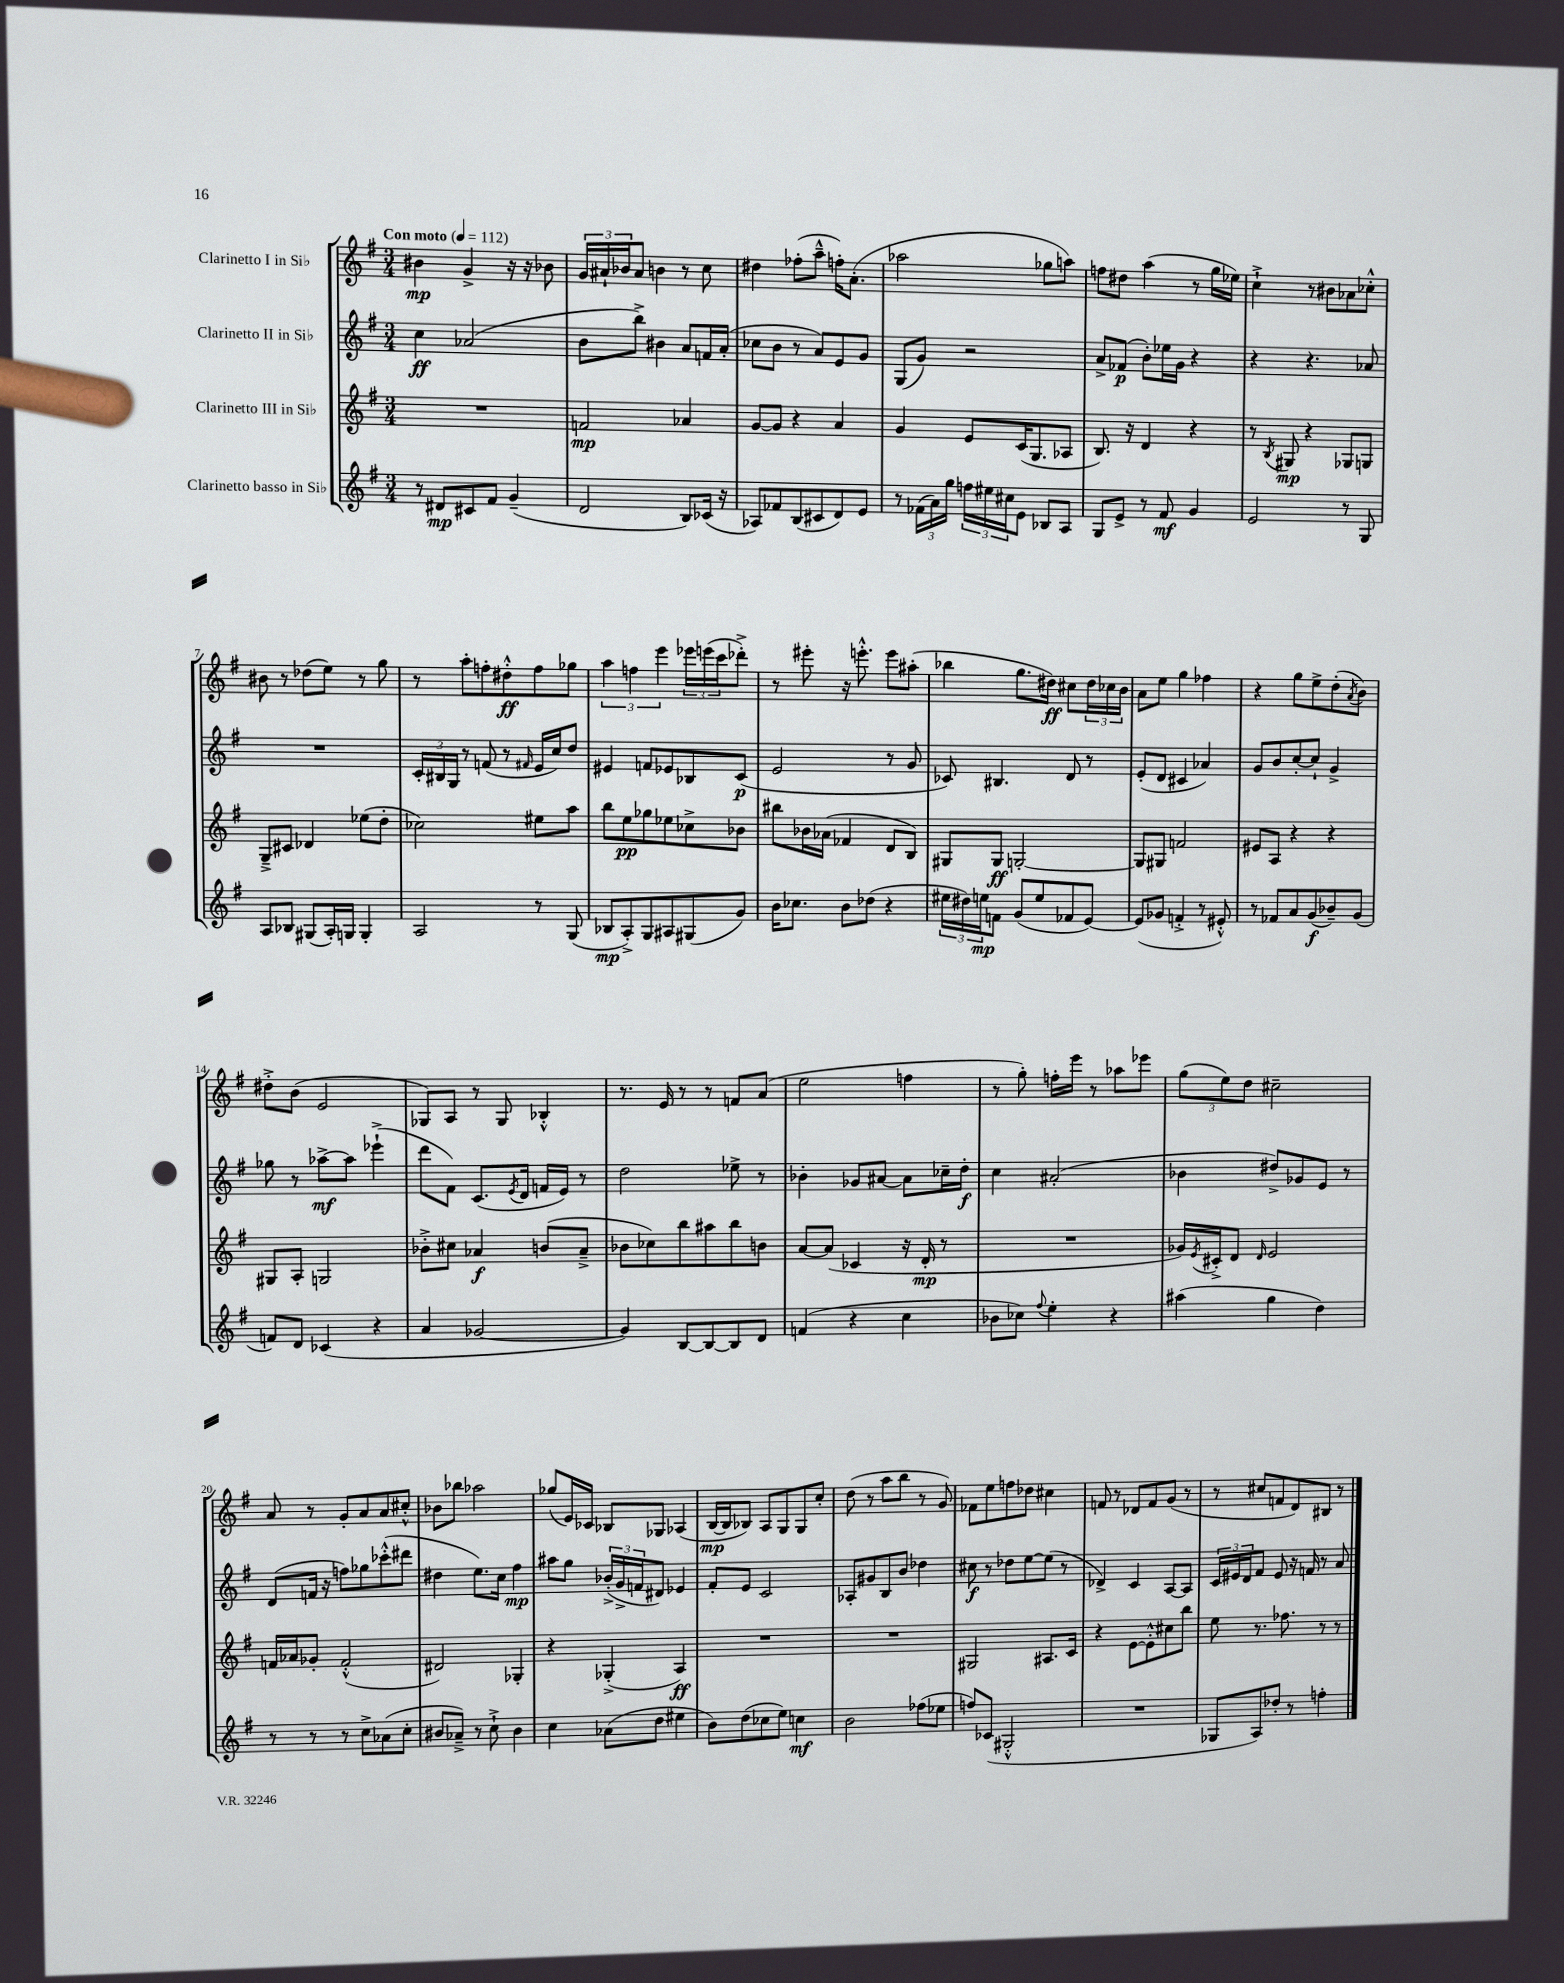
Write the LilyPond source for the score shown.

<<
\new StaffGroup <<
\new Staff = "s0" \with { instrumentName = "Clarinetto I in Sib" } {
    \clef treble \key g \major \numericTimeSignature \time 3/4 \tempo "Con moto" 4 = 112
    bis'4\mp g'4-> r16 r16 bes'8 |
    \tuplet 3/2 { g'16 ais'16-! bes'16 } ais'8 b'4 r8 c''8 |
    dis''4 fes''8-.( a''8---^ f''16-.) a'8.-.( |
    aes''2 ges''8 a''8) |
    f''8 dis''8 a''4( r8 g''16 ees''16) |
    c''4-!-> r8 bis'8 aes'8 ces''8-.-^ |
    bis'8 r8 des''8( e''8) r8 g''8 |
    r8 a''8-. f''8-. dis''8-.-^\ff f''8 ges''8 |
    \tuplet 3/2 { a''4 f''4 e'''4 } \tuplet 3/2 { ees'''16 e'''16( c'''16 } des'''8-.->) |
    r8 eis'''8-. r16 e'''8.-.-^ e'''8 ais''8-.( |
    bes''4 g''8. dis''16\ff) cis''8 \tuplet 3/2 { dis''16 ces''16 b'16 } |
    a'8 e''8 g''4 fes''4 |
    r4 g''8 e''8-> d''8-.( \acciaccatura { a'8 } b'8) |
    dis''8-.-> b'8( e'2 |
    ges8) a8 r8 ges8 bes4-.-^ |
    r8. e'16 r8 r8 f'8 a'8( |
    e''2 f''4 |
    r8 g''8-.) f''16-. e'''16 r8 aes''8 ees'''8 |
    \tuplet 3/2 { g''8( e''8) d''8 } cis''2-- |
    a'8 r8 g'8-. a'8 a'8 cis''8-.-^ |
    bes'8 bes''8 aes''2 |
    ges''8( e'16) ces'16 bes8 ges8 aes4( |
    b16~\mp b16 bes8) a8 g8 g8 c''8-. |
    d''8( r8 a''8 b''8 r8 g'8) |
    fes'8 e''8 f''8 des''8 cis''4 |
    f'8 r8 des'8 f'8 g'8( r8 |
    r8 cis''8 f'8 d'8) bis8 r8 \bar "|." |
}
\new Staff = "s1" \with { instrumentName = "Clarinetto II in Sib" } {
    \clef treble \key g \major \numericTimeSignature \time 3/4
    c''4\ff aes'2( |
    b'8 b''8->) bis'4 a'8 f'16 a'16-.( |
    ces''8 b'8 r8 a'8) e'8 g'8 |
    g8( g'8) r2 |
    a'8-> fes'8\p( b'8-.) ees''16 g'16 r4 |
    r4 r4. aes'8 |
    R2. |
    \tuplet 3/2 { c'16-. bis16 g16 } r8 f'8( r8 \grace { fis'16 } e'16 c''16) d''8 |
    eis'4 f'8 ees'8 bes8 c'8\p( |
    e'2 r8 g'8 |
    ces'8) bis4. d'8 r8 |
    e'8-.( d'8 cis'4 aes'4) |
    g'8 b'8 c''8~-. c''8-! g'4-> |
    ges''8 r8 aes''8~->\mf aes''8 ees'''4-!->( |
    d'''8 fis'8) c'8.( \acciaccatura { e'8 } d'16 f'16 e'16) r8 |
    d''2 ees''8-> r8 |
    bes'4-. ges'8 ais'8~ ais'8 ces''16-- d''16-.\f |
    c''4 ais'2-.( |
    bes'4 dis''8->) ges'8 e'8 r8 |
    d'8( f'16 r16 f''8) ges''8 ces'''8-.-^( dis'''8 |
    dis''4 e''8.) c''16 fis''4\mp |
    ais''8 g''8 \tuplet 3/2 { bes'16-.->( g'16-> f'16 } dis'8) ees'4 |
    fis'8-. e'8 c'2 |
    aes8-. gis'8 b8 b'8 des''4 |
    cis''8\f r8 des''8 e''8~ e''8( r8 |
    des'4->) c'4 a8~ a8 |
    \tuplet 3/2 { c'16 eis'16 d'16 } fis'8 eis'8 r16 f'16 r8 a'8 \bar "|." |
}
\new Staff = "s2" \with { instrumentName = "Clarinetto III in Sib" } {
    \clef treble \key g \major \numericTimeSignature \time 3/4
    R2. |
    f'2\mp aes'4 |
    g'8~ g'8 r4 a'4 |
    g'4 e'8 c'16( g8. aes8 |
    b8.) r16 d'4 r4 |
    r8 \acciaccatura { b8 } gis8\mp r4 ges8 g8 |
    g8---> cis'8 des'4 ees''8( d''8-. |
    ces''2) eis''8 a''8 |
    b''8 e''8\pp ges''8 ees''8 ces''8-> bes'8 |
    bis''8 bes'16 aes'16( fes'4 d'8 b8) |
    gis8 gis8\ff g2~-. |
    g8 gis8 f'2 |
    eis'8 a8 r4 r4 |
    gis8 a8-. g2 |
    bes'8-.-> cis''8 aes'4\f b'8( aes'8---> |
    bes'8 ces''8) b''8 ais''8 b''8 b'8 |
    a'8~ a'8( ces'4 r16 d'16-.\mp r8 |
    R2. |
    ges'16) \acciaccatura { e'8 } cis'16-.-> d'8 \grace { d'16 } e'2 |
    f'16 aes'16 ges'8-. f'2-.-^( |
    dis'2) ges4-. |
    r4 ges4-.->( a4\ff) |
    R2. |
    R2. |
    gis2 ais8. c'16 |
    r4 e'8~ e'8-.-^ cis''8 b''8 |
    e''8 r8. fes''8. r8 r8 \bar "|." |
}
\new Staff = "s3" \with { instrumentName = "Clarinetto basso in Sib" } {
    \clef treble \key g \major \numericTimeSignature \time 3/4
    r8 dis'8\mp cis'8 fis'8 g'4--( |
    d'2 b8) ces'16( r16 |
    aes8) fes'8 b8( cis'8 d'8) e'8 |
    r8 \tuplet 3/2 { fes'16( a'16) g''16 } \tuplet 3/2 { f''16 eis''16 cis''16 } e'8 bes8 a8 |
    g8 e'8-> r8 fis'8\mf g'4 |
    e'2 r8 g8 |
    a8 bes8 gis8( a16-.) g16 g4-. |
    a2 r8 g8( |
    bes8\mp a8-.->) g8 ais8 gis8( g'8) |
    b'16 ces''8. b'8 des''8( r4 |
    \tuplet 3/2 { eis''16 dis''16) e''16\mp } f'8 g'8( e''8 fes'8 e'8~) |
    e'8( ges'8 f'4-.-> r8 eis'8-.-^) |
    r8 fes'8 a'8 g'8\f( bes'8--) g'8( |
    f'8) d'8 ces'4( r4 |
    a'4 ges'2~ |
    ges'4) b8~ b8~ b8 d'8 |
    f'4( r4 c''4 |
    bes'8 ces''8) \appoggiatura { fis''8 } e''4-. r4 |
    ais''4( g''4 d''4) |
    r8 r8 r8 c''8-> aes'8( c''8-. |
    bis'8 aes'8--->) r8 c''8-!-> bis'4 |
    c''4 aes'8( d''8 eis''4 |
    b'8) d''8( ces''8 e''8) c''4\mf |
    b'2 fes''8( ees''8 |
    f''8) ces'8( gis2-.-^ |
    R2. |
    ges8 a8) des''8-. r8 f''4-. \bar "|." |
}
>>
>>
